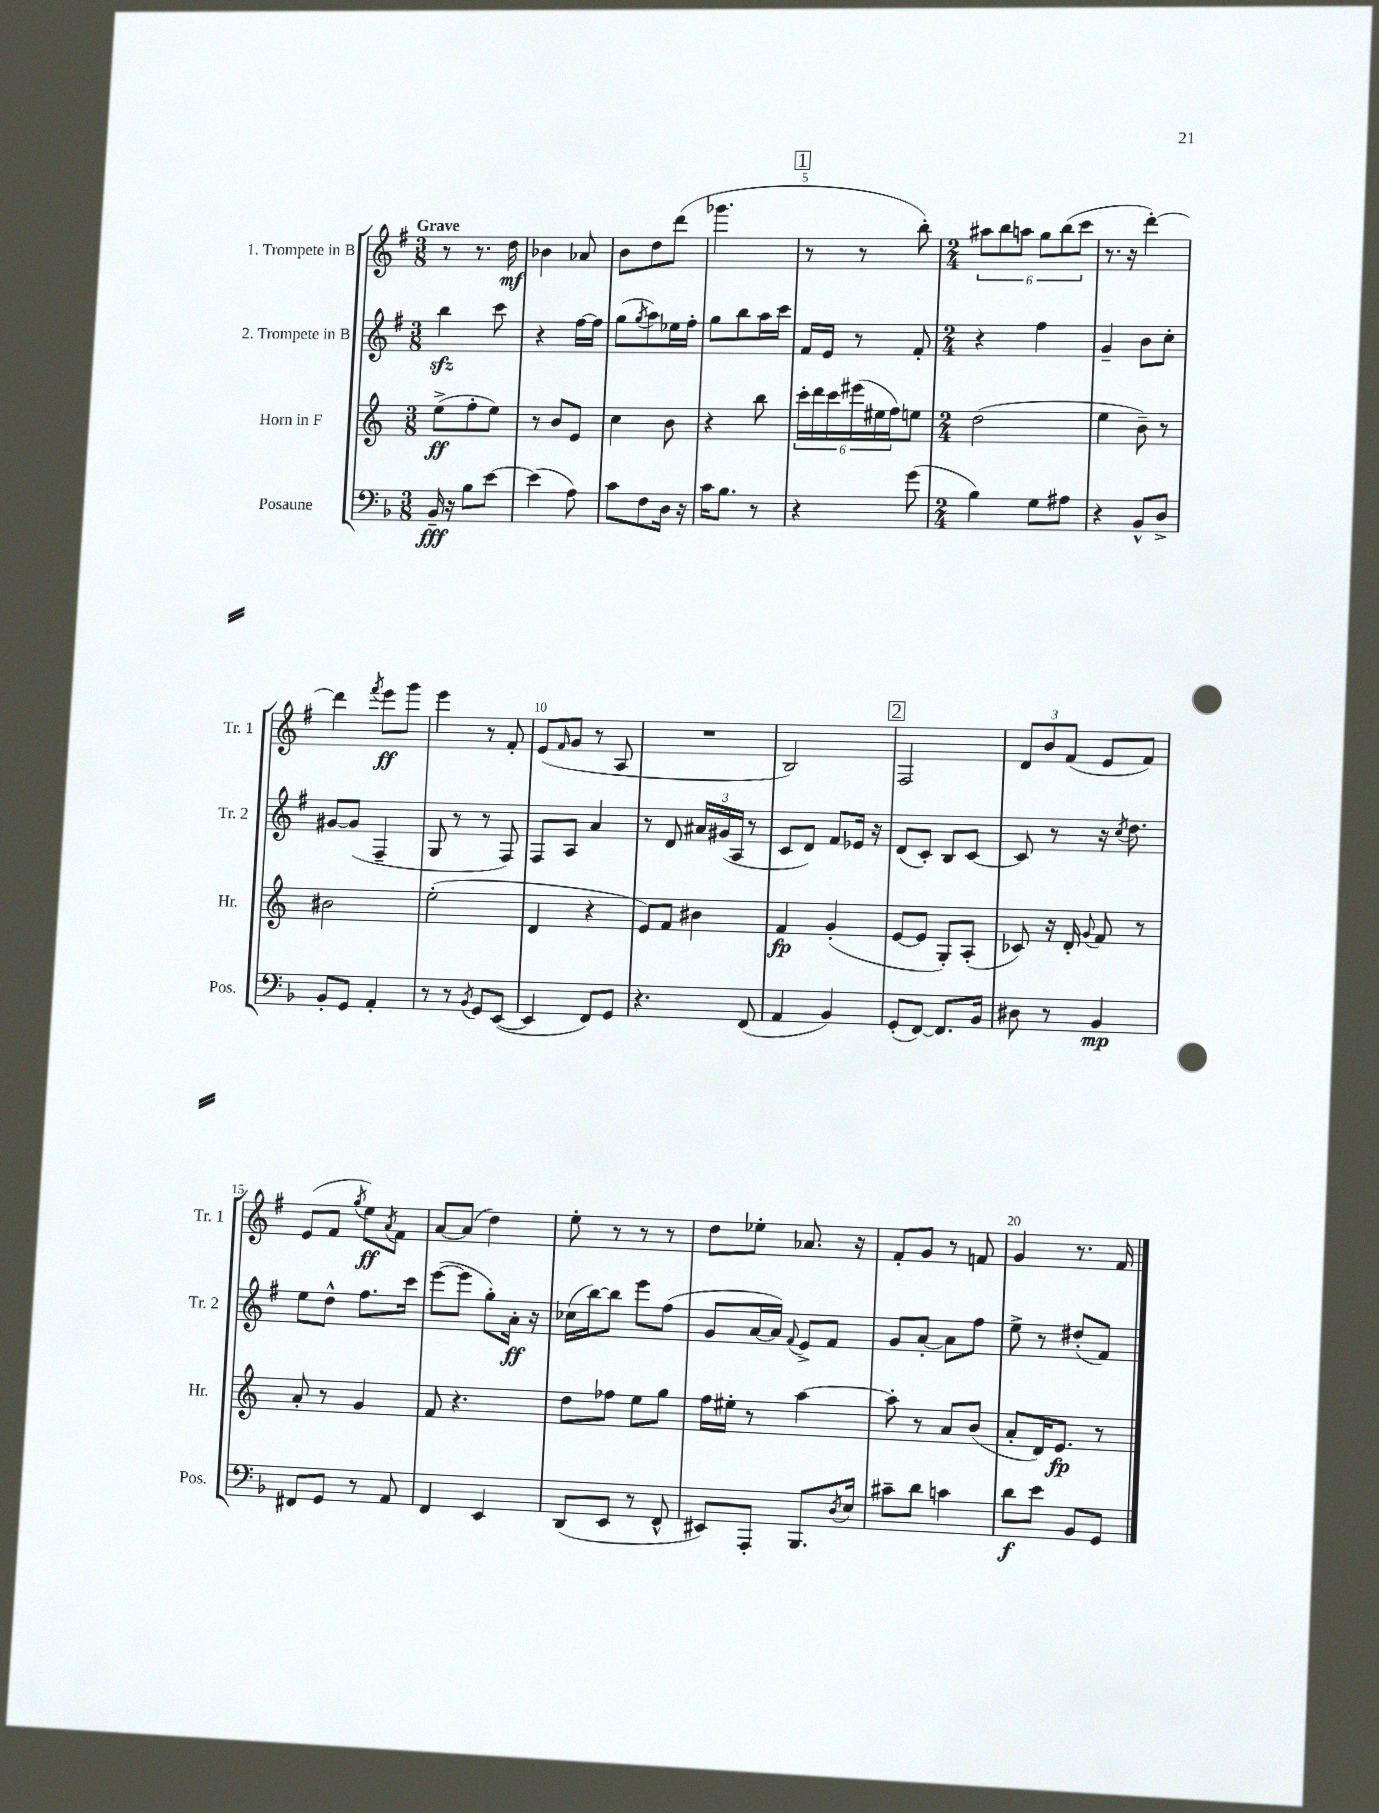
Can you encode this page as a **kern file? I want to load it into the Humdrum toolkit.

**kern	**kern	**kern	**kern
*staff4	*staff3	*staff2	*staff1
*clefF4	*clefG2	*clefG2	*clefG2
*k[b-]	*k[]	*k[f#]	*k[f#]
*M3/8	*M3/8	*M3/8	*M3/8
16BB-~/	(8ee^\L	4bb\	8r
16r	.	.	.
8B-\L	8ff'\	.	8.r
[8e\J	8ee\J)	8ccc\	.
.	.	.	16dd\
=	=	=	=
(4e\]	8r	4r	4b-\
.	8b/L	.	.
8A\)	8e/J	[16ff#\LL	8a-/
.	.	16ff#\]JJ	.
=	=	=	=
8c\L	4cc\	(8gg\L	8b\L
.	.	8qgg/	.
8F\	.	8aa\)	8dd\
16D\Jk	8b\	16ee-\L	(8ddd\J
16r	.	16ff#'\JJ	.
=	=	=	=
16c\LK	4r	8gg\L	4.ggg-\
8.B-\J	.	.	.
.	.	8bb\	.
8r	8bb\	16aa\L	.
.	.	16ccc\JJ	.
=	=	=	=
4r	24ccc'\LL	16f#/LL	8r
.	24ddd\	.	.
.	.	16e/JJ	.
.	24ccc\	.	.
.	(24eee#\	8r	8r
.	24ee#\	.	.
.	24ff\J)	.	.
(8g\	8ee\J	8f#'/	8bb'\)
=	=	=	=
*M2/4	*M2/4	*M2/4	*M2/4
4B-\)	(2dd\	4r	12aa#\L
.	.	.	12bb\
.	.	.	12aa\J
8G\L	.	4ff#\	12gg\L
.	.	.	(12bb\
8A#\J	.	.	.
.	.	.	12ccc\J
=	=	=	=
4r	4ee\	4g~/	8.r
.	.	.	16r
8BB-^^/L	8b~\)	8b\L	[4ddd'\)
8D^/J	8r	8cc'\J	.
=	=	=	=
8BB-'/L	2b#\	[8g#/L	4ddd\]
8GG/J	.	(8g#/]J	.
.	.	.	8qfff#/
4AA'/	.	4F#~/	8eee\L
.	.	.	8ggg\J
=	=	=	=
8r	(2ee'\	8G/	4eee\
8r	.	8r	.
8qBB-/	.	.	.
8GG/L	.	8r	8r
([8EE/J	.	8F#/)	8f#'/
=	=	=	=
4EE/]	4d/	8F#/L	(8e/L
.	.	.	16qqf#/
.	.	8A/J	8g/J
8FF/L)	4r	4a/	8r
8GG/J	.	.	8A/
=	=	=	=
4.r	8e/L)	8r	2r
.	8f/J	8d/	.
.	4b#\	24a#/LL	.
.	.	(24g#/	.
.	.	24A/JJ	.
(8FF/	.	8r	.
=	=	=	=
4AA/	4f/	8c/L	2B/)
.	.	8d/J)	.
4BB-/)	(4g'/	8f#/L	.
.	.	16e-/Jk	.
.	.	16r	.
=	=	=	=
(8GG'/L	[8e/L	(8d/L	2F#/
[8FF/J)	8e/]J	8c'/J)	.
8.FF/]L	8G'/L)	8B/L	.
.	(8A'/J	[8c/J	.
16BB-/Jk	.	.	.
=	=	=	=
8D#\	8c-/)	8c/]	12d/L
.	.	.	12b/
8r	16r	8r	.
.	.	.	(12f#/J
.	16d'/	.	.
.	8qqg/	.	.
4BB-/	8f/	16r	8e/L
.	.	8qcc/	.
.	.	8.dd\	.
.	8r	.	8f#/J)
=	=	=	=
8FF#/L	8a'/	8ee\L	(8e/L
8GG/J	8r	8dd^^\J	8f#/J
.	.	.	8qgg/
8r	4g/	8.ff#\L	8ee\L)
.	.	.	8qa/
8AA/	.	.	8f#\J
.	.	16ccc\Jk	.
=	=	=	=
4FF/	8f/	([8eee\L	[8a/L
.	4.r	8eee\]J	(8a/]J
4EE/	.	8gg'\L)	4dd\)
.	.	16a'\Jk	.
.	.	16r	.
=	=	=	=
(8DD/L	8dd\L	(16cc-\LL	8ee'\
.	.	[16bb\J)	.
8EE/J	8ff-\J	8bb\]J	8r
8r	8ee\L	8eee\L	8r
8FF^^/	8gg\J	(8ff#\J	8r
=	=	=	=
8EE#/L)	16ff\LL	8g/L	8dd\L
.	16ee#'\JJ	.	.
8AAA'/J	8r	[16a/L	8ee-'\J
.	.	16a/]JJ)	.
.	.	8qqf#/	.
8.BBB-/L	[4aa\	8e^/L	8.a-/
.	.	8f#/J	.
8qD/	.	.	.
16E/Jk	.	.	16r
=	=	=	=
8c#~\L	8aa'\]	8g/L	8f#'/L
8d\J	8r	[8a'/J	8g/J
4c\	8a/L	8a\]L	8r
.	(8b/J	8ff#\J	8f/
=	=	=	=
8d\L	8a'/L	8ee^\	4g/
8e\J	16d/K)	8r	.
.	8.e/J	.	.
8BB-/L	.	(8dd#'/L	8.r
8GG/J	8r	8f#/J)	.
.	.	.	16f#/
==	==	==	==
*-	*-	*-	*-
